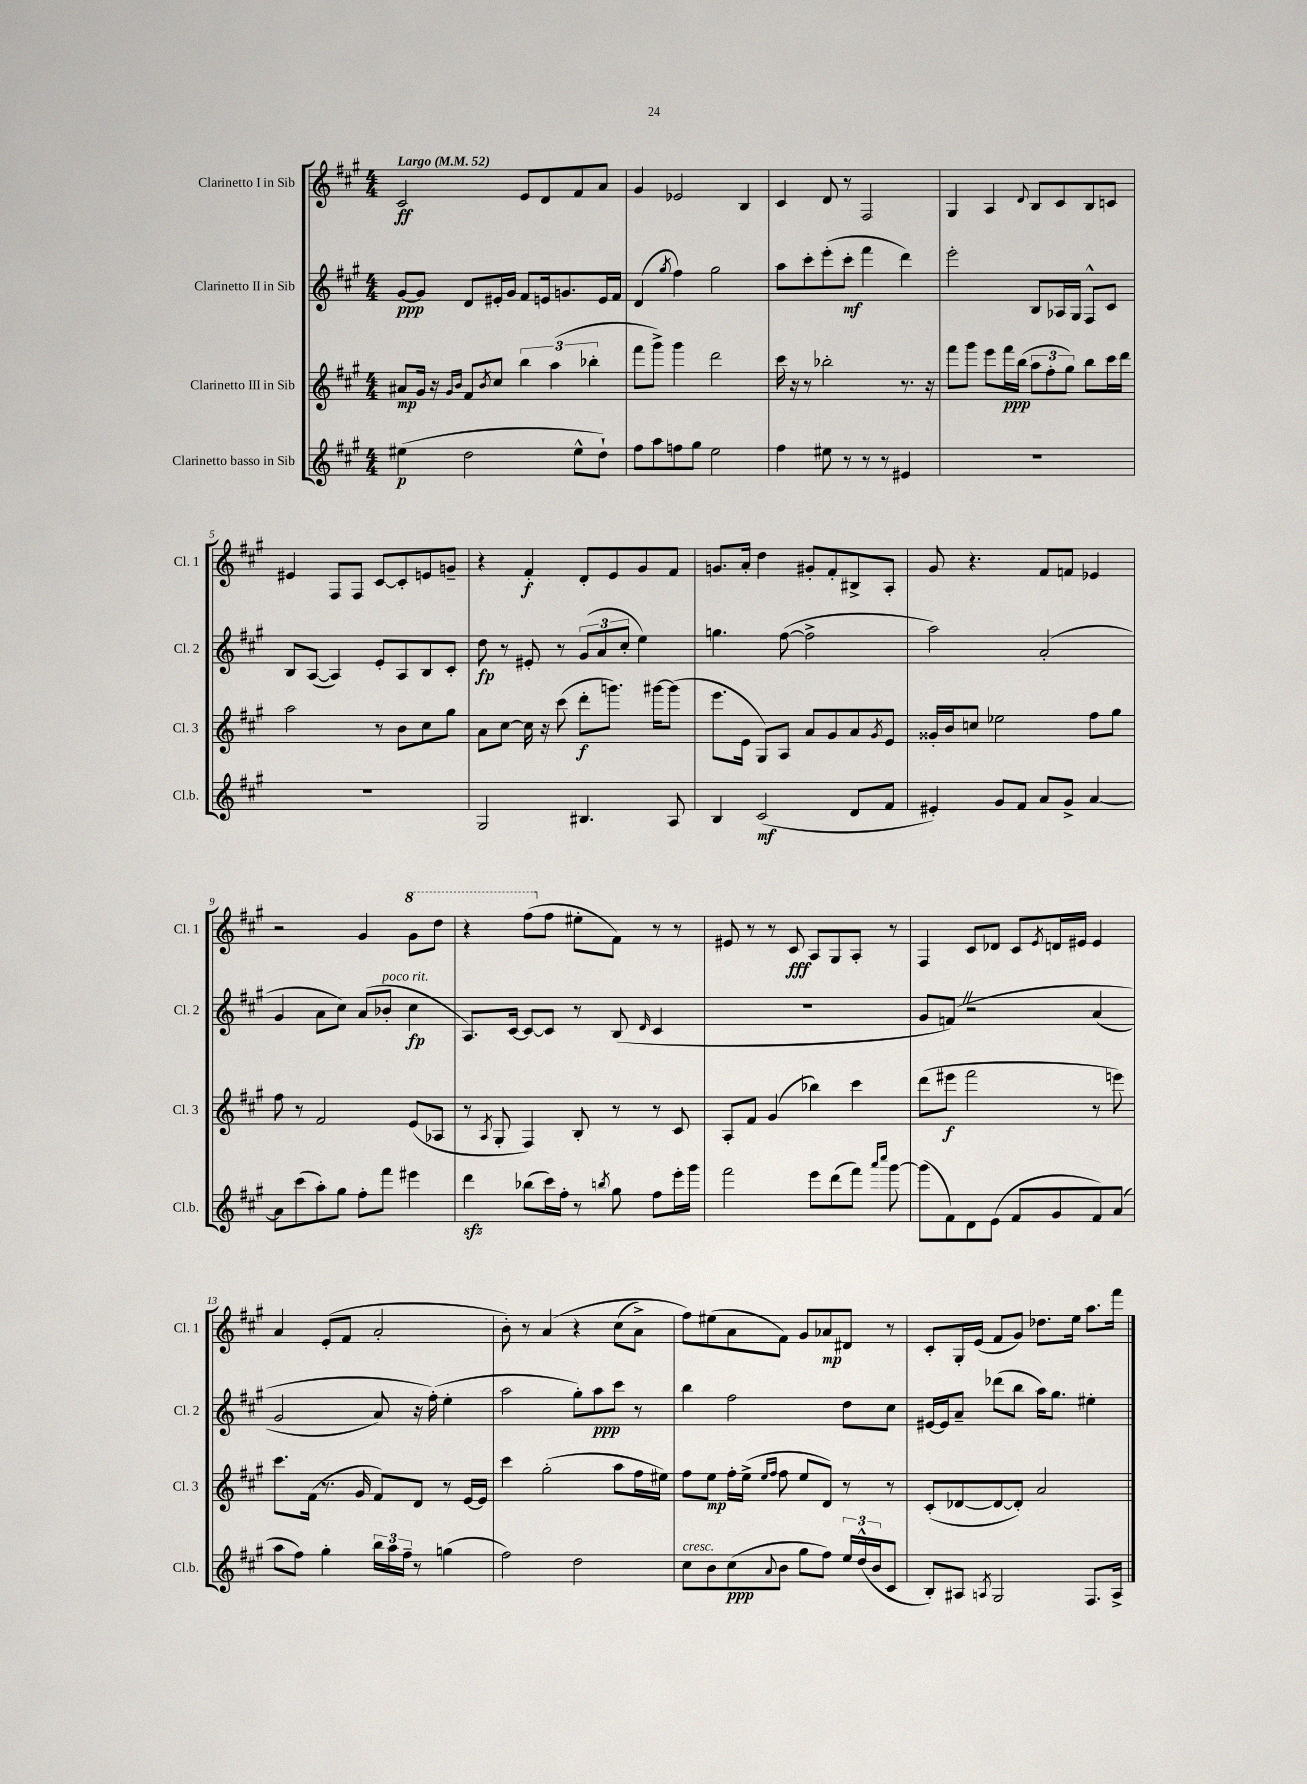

**kern	**kern	**kern	**kern
*staff4	*staff3	*staff2	*staff1
*clefG2	*clefG2	*clefG2	*clefG2
*k[f#c#g#]	*k[f#c#g#]	*k[f#c#g#]	*k[f#c#g#]
*M4/4	*M4/4	*M4/4	*M4/4
*MM52	*MM52	*MM52	*MM52
(4ee#	8a#	[8g#	2c#
.	16g#	8g#]	.
.	16r	.	.
.	16qqg#	.	.
.	16qqb	.	.
2dd	8f#	8d	.
.	8qb	.	.
.	8cc#	16e#'	.
.	.	16g#	.
.	6bb	8f#	8e
.	.	16e	8d
.	(6aa	.	.
.	.	8.g	.
8ee#^^	.	.	8f#
.	6bb-'	.	.
8dd`)	.	16e	8a
.	.	16f#	.
=	=	=	=
8ff#	8fff#	(4d	4g#
8aa	8ggg#^)	.	.
.	.	8qgg#	.
8ff	4ggg#	4ff#)	2e-
8gg#	.	.	.
2ee	2ddd	2gg#	.
.	.	.	4B
=	=	=	=
4ff#	16ccc#	8aa	4c#
.	16r	.	.
.	8r	8ccc#'	.
8ee#	2bb-'	(8eee'	8d
8r	.	8ccc#'	8r
8r	.	4fff#	2F#
8r	.	.	.
4e#	8.r	4ddd)	.
.	16r	.	.
=	=	=	=
1r	8fff#	2eee'	4G#
.	8ggg#	.	.
.	8eee	.	4A
.	16fff#	.	.
.	(16bb	.	.
.	.	.	8qqd
.	12aa	8B	8B
.	12ff#'	.	.
.	.	16A-	8c#
.	12gg#)	.	.
.	.	16G#	.
.	8bb	8F#^^	8B
.	16ccc#	8c#	8c
.	16ddd	.	.
=	=	=	=
1r	2aa	8B	4e#
.	.	([8A	.
.	.	4A])	8F#
.	.	.	8F#
.	8r	8e'	[8c#
.	8b	8A	8c#']
.	8cc#	8B	8e
.	8gg#	8c#'	8g~
=	=	=	=
2G#	8a	8dd	4r
.	[8cc#	8r	.
.	16cc#]	8e#'	4f#'
.	16r	.	.
.	(8ccc#	8r	.
4.B#	8ddd'	(12g#	8d'
.	.	12a	.
.	8.ggg)	.	8e
.	.	12cc#'	.
.	.	4ee)	8g#
.	[16ggg#	.	.
8A	(8ggg#]	.	8f#
=	=	=	=
4B	8.eee	4.gg	8.g
.	16e	.	16a'
(2c#	8G#)	.	4dd
.	8A	([8ff#	.
.	8a	2ff#^]	8g#'
.	8g#	.	8f#'
8d	8a	.	8B#^
.	8qg#	.	.
8f#	8e	.	8A'
=	=	=	=
4e#')	16g##'	2aa)	8g#
.	16b	.	.
.	8cc	.	4.r
8g#	2ee-	.	.
8f#	.	.	.
8a	.	(2a'	8f#
8g#^	.	.	8f
[4a	8ff#	.	4e-
.	8gg#	.	.
=	=	=	=
8a]	8ff#	4g#	2r
(8ccc#	8r	.	.
8aa')	2f#	8a	.
8gg#	.	8cc#)	.
8ff#'	.	(8a	4g#
8fff#	.	8b-'	.
4eee#	(8e	4cc#	8gg#
.	8A-	.	8ddd
=	=	=	=
4ddd	8r	8.A)	4r
.	8qA	.	.
.	8G#'	.	.
.	.	[16c#	.
(8bb-	4F#)	8c#_	(8fff#
16ccc#)	.	8c#]	8ff#
16ff#'	.	.	.
8r	8B'	8r	8ee#'
8qbb	.	.	.
8gg#	8r	(8B	8f#)
.	.	16qqd	.
8ff#	8r	4c#	8r
16eee'	8c#	.	8r
16ggg#	.	.	.
=	=	=	=
2fff#	8A'	1r	8e#
.	8f#	.	8r
.	(4g#	.	8r
.	.	.	8c#
8eee	4bb-)	.	8A
(8ddd	.	.	8G#
8fff#)	4ccc#	.	8A'
16qqaaa	.	.	.
16qqcccc#	.	.	.
[8ggg#	.	.	8r
=	=	=	=
(8ggg#]	(8ddd	8g#	4F#
8f#)	8eee#	&(8f)	.
8d	2fff#	2r	8c#
(8e	.	.	8d-
8f#	.	.	8c#
.	.	.	8qe
8g#	.	.	16d
.	.	.	16e#
8f#)	8r	(4a	4e#
(8a	8eee)	.	.
=	=	=	=
8aa	8.ccc#	2g#	4a
8ff#)	.	.	.
.	(16f#	.	.
4gg#'	8.r	.	(8e'
.	.	.	8f#
.	16g#	.	.
24bb	8f#)	8a)	2a'
24aa	.	.	.
24ff#~	.	.	.
8r	8d	16r	.
.	.	(16ff#'&)	.
(4gg	8r	4ee'	.
.	[16e	.	.
.	16e]	.	.
=	=	=	=
2ff#)	4ccc#	2aa	8b')
.	.	.	8r
.	(2gg#'	.	&(4a
2dd	.	8gg#')	4r
.	.	8aa	.
.	8aa	8ccc#	(8cc#
.	16ff#	8r	8a^)
.	16ee#)	.	.
=	=	=	=
8cc#	8ff#	4bb	8ff#&)
8b	8ee	.	(8ee#
(8cc#	16ff#'	2ff#	8a
.	(16ee^	.	.
.	16qqee	.	.
8qqa	16qqff#	.	.
8b	8ff#	.	8f#)
8gg#	8ee	.	8g#
8ff#)	8d)	.	8a-
24ee	8r	8dd	8d#
(24dd^^	.	.	.
24b	.	.	.
8c#	8r	8cc#	8r
=	=	=	=
8B')	(8c#'	[16e#	8c#'
.	.	16e#]	.
8A#	[8d-	8a~	16G#'
.	.	.	(16e
8qA	.	.	.
2G#	8d-_	(8ddd-	8f#
.	8d-'])	8bb	8g#)
.	2a	16aa)	8.dd-
.	.	8.gg#	.
.	.	.	16ee
8.F#	.	4ee#'	8.aa
16A^	.	.	16fff#
==	==	==	==
*-	*-	*-	*-
